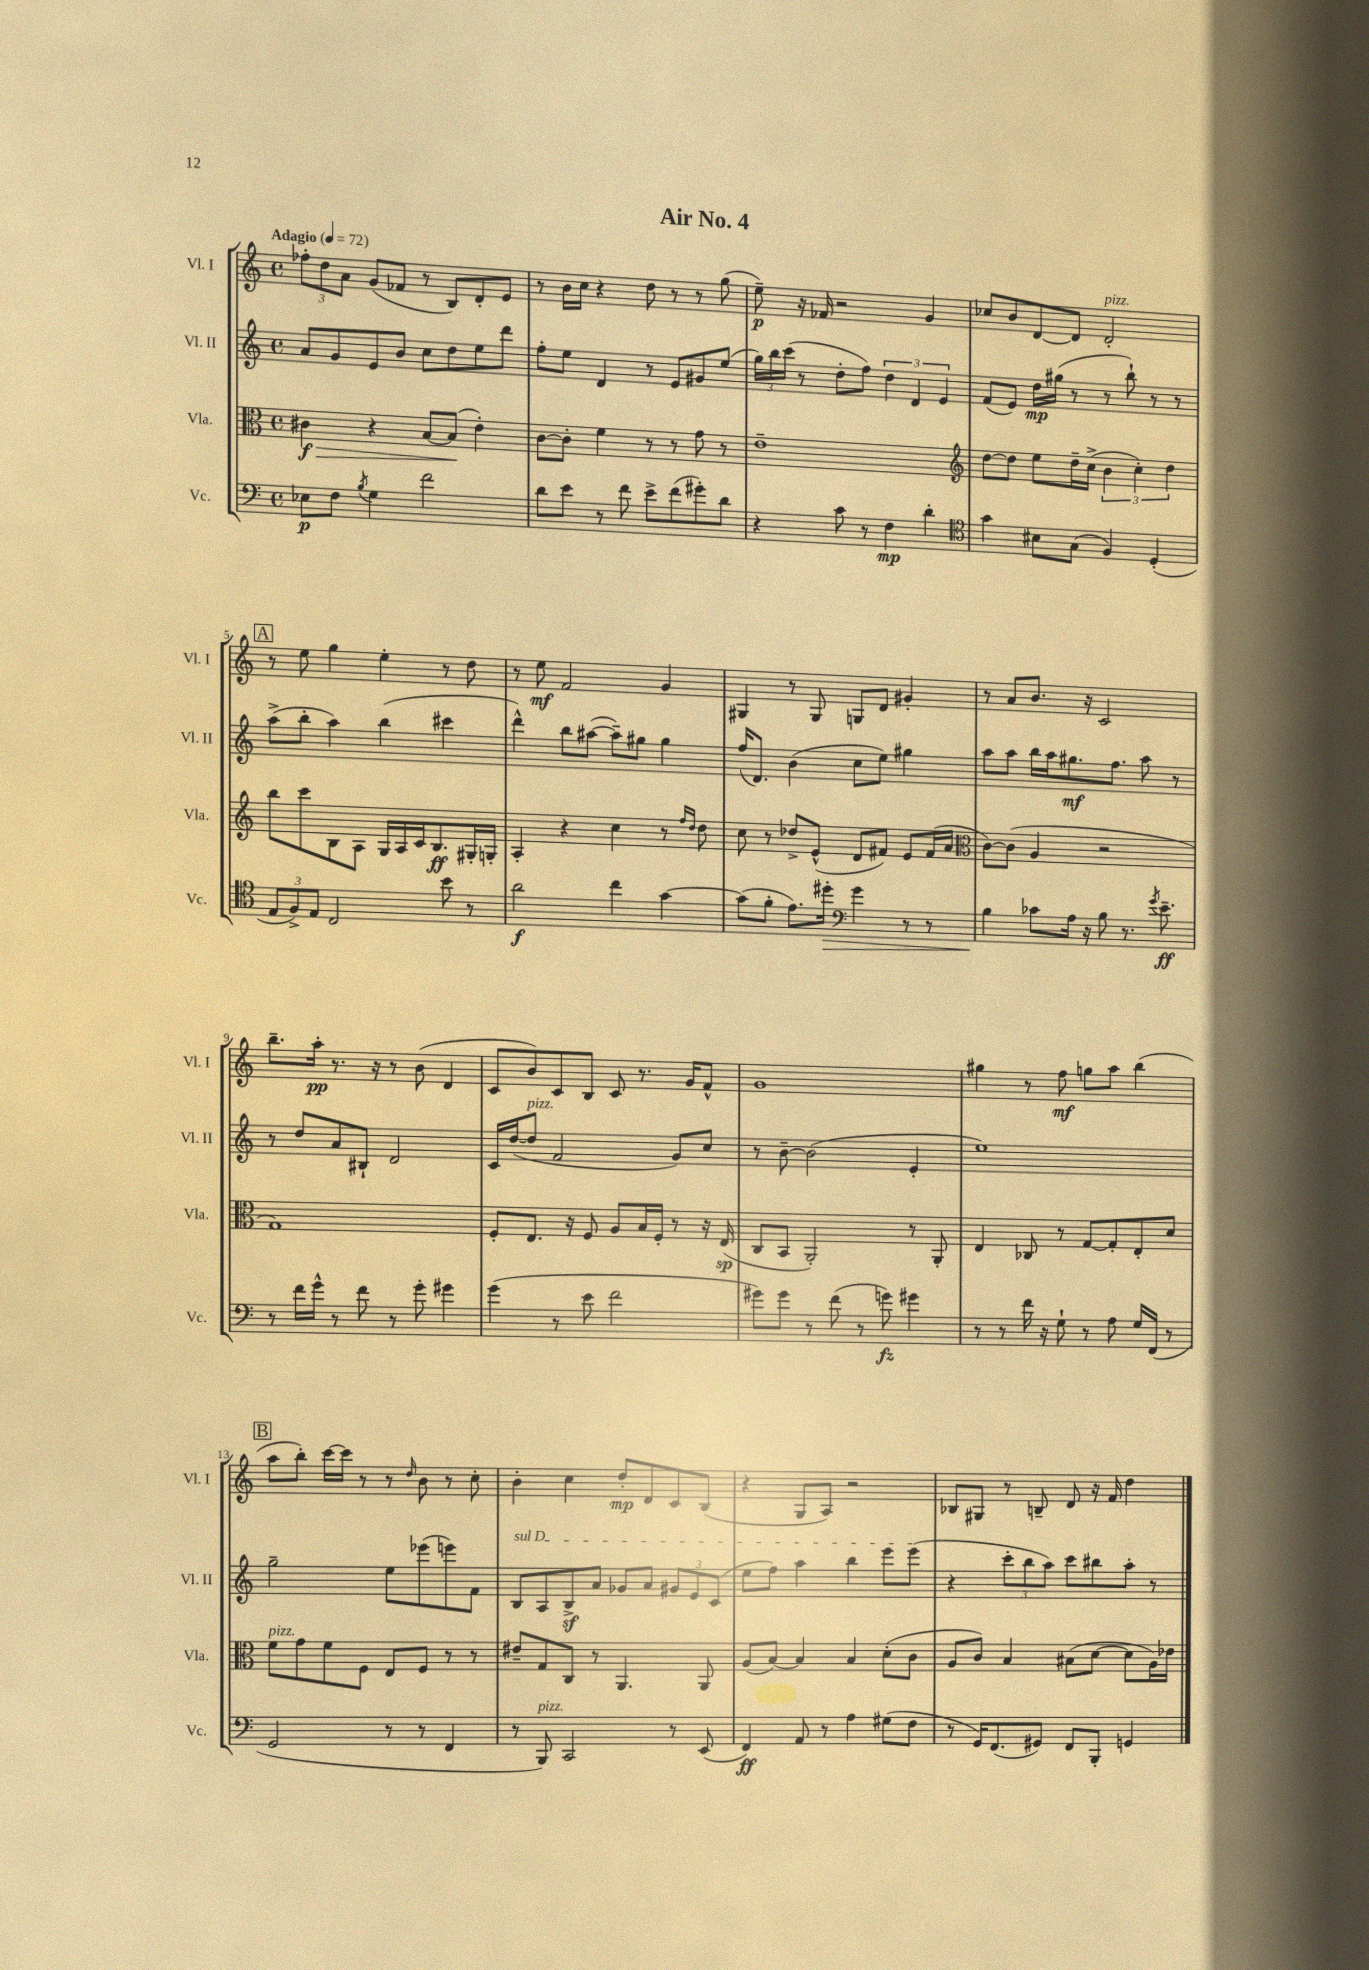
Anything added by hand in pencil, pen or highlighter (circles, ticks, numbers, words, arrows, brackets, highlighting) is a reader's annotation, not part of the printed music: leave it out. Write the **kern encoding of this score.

**kern	**dynam	**kern	**dynam	**kern	**dynam	**kern	**dynam
*part4	*part4	*part3	*part3	*part2	*part2	*part1	*part1
*staff4	*staff4	*staff3	*staff3	*staff2	*staff2	*staff1	*staff1
*I"Vc.	*	*I"Vla.	*	*I"Vl. II	*	*I"Vl. I	*
*I'Vc.	*	*I'Vla.	*	*I'Vl. II	*	*I'Vl. I	*
*clefF4	*	*clefC3	*	*clefG2	*	*clefG2	*
*k[]	*	*k[]	*	*k[]	*	*k[]	*
*M4/4	*	*M4/4	*	*M4/4	*	*M4/4	*
*met(c)	*	*met(c)	*	*met(c)	*	*met(c)	*
*MM72	*	*MM72	*	*MM72	*	*MM72	*
=1	=1	=1	=1	=1	=1	=1	=1
!	!	!	!	!	!	!LO:TX:a:B:t=Adagio	!
!	!	!	!LO:HP:b	!	!	!	!
8E-X\L	p	4c#X\	> f	8a/L	.	12ff-X'\L	.
.	.	.	.	.	.	12dd\	.
8F\J	.	.	.	8g/	.	.	.
.	.	.	.	.	.	12a\J	.
8qB/	.	.	.	.	.	.	.
4G\	.	4r	.	8e/	.	(8g/L	.
.	.	.	.	8b/J	.	8f-X/J	.
2f\	.	[8B/L	.	8cc\L	.	8r	.
.	.	(8B/J]	.	8dd\	.	8B/L)	.
.	.	4e'\)	]	8ee\	.	8d'/	.
.	.	.	.	8ddd\J	.	8e/J	.
=2	=2	=2	=2	=2	=2	=2	=2
8d\L	.	[8c\L	.	8ff'\L	.	8r	.
8e\J	.	8c'\J]	.	8ee\J	.	16b\LL	.
.	.	.	.	.	.	16cc\JJ	.
8r	.	4f\	.	4d/	.	4r	.
8f\	.	.	.	.	.	.	.
8e^\L	.	8r	.	8r	.	8dd\	.
(8f\	.	8r	.	8e/L	.	8r	.
8g#X'\)	.	8g\	.	8g#X/	.	8r	.
8d\J	.	8r	.	(8ee/J	.	(8gg\	.
=3	=3	=3	=3	=3	=3	=3	=3
4r	.	1e~	.	24gg\LL)	.	8ee~\)	p
.	.	.	.	24bb\	.	.	.
.	.	.	.	(24ccc\JJ	.	.	.
.	.	.	.	8r	.	16r	.
.	.	.	.	.	.	16f-X/	.
8c\	.	.	.	8dd'\L	.	2r	.
8r	.	.	.	8ff\J)	.	.	.
4F\	mp	.	.	6dd\	.	.	.
.	.	.	.	6d/	.	.	.
4d'\	.	.	.	.	.	4g/	.
.	.	.	.	6e/	.	.	.
=4	=4	=4	=4	=4	=4	=4	=4
*clefC4	*	*clefG2	*	*	*	*	*
4g\	.	[8dd\L	.	(8f/L	.	8cc-X/L	.
.	.	8dd\J]	.	8e/J)	.	8b/	.
8B#X\L	.	8ee\L	.	16dd\LL	mp	[8d/	.
.	.	.	.	(16gg#X\JJ	.	.	.
(8G\J	.	16dd~\L	.	8r	.	8d/J]	.
.	.	(16cc^\JJ	.	.	.	.	.
!	!	!	!	!	!	!LO:TX:a:i:t=pizz.	!
4F/)	.	6b\	.	8r	.	2d'/	.
.	.	.	.	8bb`\)	.	.	.
.	.	6cc'\)	.	.	.	.	.
(4D'/	.	.	.	8r	.	.	.
.	.	6dd\	.	.	.	.	.
.	.	.	.	8r	.	.	.
!!LO:LB:g=z
!!LO:REH:place=s1:t=A
=5	=5	=5	=5	=5	=5	=5	=5
12E/L	.	8bb\L	.	(8aa^\L	.	8r	.
12F^/)	.	.	.	.	.	.	.
.	.	8ccc\	.	8bb'\J	.	8ee\	.
12E/J	.	.	.	.	.	.	.
2C/	.	8B\	.	4aa\)	.	4gg\	.
.	.	8A\J	.	.	.	.	.
.	.	16G/LL	.	(4bb\	.	4ee'\	.
.	.	16A/	.	.	.	.	.
.	.	16c/J	.	.	.	.	.
.	.	8.B/	ff	.	.	.	.
8b\	.	.	.	4ccc#X\	.	8r	.
8r	.	16G#X'/L	.	.	.	8dd\	.
.	.	16Gn'/JJ	.	.	.	.	.
=6	=6	=6	=6	=6	=6	=6	=6
2a\	f	4A'/	.	4ddd^^\)	.	8r	.
.	.	.	.	.	.	8ee\	mf
.	.	4r	.	8bb\L	.	2f/	.
.	.	.	.	([8aa#X\J	.	.	.
4cc\	.	4cc\	.	8aa#~\L])	.	.	.
.	.	.	.	8gg#X\J	.	.	.
[4g\	.	8r	.	4gg#\	.	4g/	.
.	.	16qqff/LL	.	.	.	.	.
.	.	16qqdd/JJ	.	.	.	.	.
.	.	8dd\	.	.	.	.	.
=7	=7	=7	=7	=7	=7	=7	=7
(8g\L]	.	8cc\	.	(16ff/KL	.	4G#X/	.
.	.	.	.	8.d/J)	.	.	.
8f'\J	.	8r	.	.	.	.	.
8.e\L)	.	8dd-X^/L	.	(4b\	.	8r	.
.	.	(8e^^/J	.	.	.	8G#/	.
!	!LO:HP:b	!	!	!	!	!	!
16dd#X'\Jk	>	.	.	.	.	.	.
*clefF4	*	*	*	*	*	*	*
4g\	.	8d/L	.	8cc\L	.	8Gn/L	.
.	.	8f#X/J)	.	8ee\J)	.	8d/J	.
8r	.	8e/L	.	4gg#X\	.	4g#X'/	.
8r	.	(16f#/L	.	.	.	.	.
.	.	16a/JJ	.	.	.	.	.
=8	=8	=8	=8	=8	=8	=8	=8
*	*	*clefC3	*	*	*	*	*
4B\	.	[8c\L)	.	8aa\L	.	8r	.
.	.	(8c\J]	.	8aa\J	.	8a/L	.
8c-X\L	]	4A/	.	16bb\LL	.	8.b/J	.
.	.	.	.	16aa\J	.	.	.
16A\Jk	.	.	.	8.gg#X\	mf	.	.
16r	.	.	.	.	.	16r	.
8B\	.	2r	.	.	.	2c/	.
.	.	.	.	8.ff\J	.	.	.
8.r	.	.	.	.	.	.	.
.	.	.	.	8aa\	.	.	.
8qg/	.	.	.	.	.	.	.
8.e~\	ff	.	.	.	.	.	.
.	.	.	.	8r	.	.	.
!!LO:LB:g=z
=9	=9	=9	=9	=9	=9	=9	=9
8r	.	1G)	.	8r	.	8.bb~\L	.
16f\LL	.	.	.	8dd/L	.	.	.
16g^^\JJ	.	.	.	.	.	16aa'\Jk	pp
8r	.	.	.	8a/	.	8.r	.
8f\	.	.	.	8B#X`/J	.	.	.
.	.	.	.	.	.	16r	.
8r	.	.	.	2d/	.	8r	.
8g'\	.	.	.	.	.	(8b\	.
4g#X\	.	.	.	.	.	4d/	.
=10	=10	=10	=10	=10	=10	=10	=10
(4g\	.	8F'/L	.	16c/LL	.	8c/L	.
.	.	.	.	([16dd/J	.	.	.
!	!	!	!	!LO:TX:a:i:t=pizz.	!	!	!
.	.	8.E/J	.	8dd/J]	.	8b/)	.
8r	.	.	.	2f/	.	8c/	.
.	.	16r	.	.	.	.	.
8e\	.	8F/	.	.	.	8B/J	.
2f\	.	8A/L	.	.	.	8c/	.
.	.	16B/L	.	.	.	8.r	.
.	.	16F'/JJ	.	.	.	.	.
.	.	8r	.	8g/L)	.	.	.
.	.	.	.	.	.	16g/KL	.
.	.	16r	.	8cc/J	.	8f^^/J	.
.	.	(16E/	sp	.	.	.	.
=11	=11	=11	=11	=11	=11	=11	=11
8g#X\L)	.	8C/L	.	8r	.	1g	.
8g#\J	.	8BB/J	.	[8b~\	.	.	.
8r	.	2AA'/)	.	(2b\]	.	.	.
(8f\	.	.	.	.	.	.	.
8r	.	.	.	.	.	.	.
8gn\)	fz	.	.	.	.	.	.
4g#X\	.	8r	.	4e'/	.	.	.
.	.	8AA'/	.	.	.	.	.
=12	=12	=12	=12	=12	=12	=12	=12
8r	.	4E/	.	1ee)	.	4gg#X\	.
8r	.	.	.	.	.	.	.
16f\	.	8C-X/	.	.	.	8r	.
16r	.	.	.	.	.	.	.
8G`\	.	8r	.	.	.	8ff\	mf
8r	.	[8G/L	.	.	.	8ggn\L	.
8A\	.	8G'/]	.	.	.	8aa\J	.
16G/LL	.	8E'/	.	.	.	(4bb\	.
(16FF/JJ	.	.	.	.	.	.	.
8r	.	8d/J	.	.	.	.	.
!!LO:LB:g=z
!!LO:REH:place=s1:t=B
=13	=13	=13	=13	=13	=13	=13	=13
!	!	!LO:TX:a:i:t=pizz.	!	!	!	!	!
2GG/	.	8f\L	.	2gg~\	.	8aa\L	.
.	.	8g\	.	.	.	8bb'\J)	.
.	.	8f\	.	.	.	[16ccc\LL	.
.	.	.	.	.	.	16ccc\JJ]	.
.	.	8F\J	.	.	.	8r	.
8r	.	8E/L	.	8ee\L	.	8r	.
.	.	.	.	.	.	16qqdd/	.
8r	.	8F/J	.	(8eee-X\	.	8b\	.
4FF/	.	8r	.	8eeen\)	.	8r	.
.	.	8r	.	8f\J	.	8cc'\	.
=14	=14	=14	=14	=14	=14	=14	=14
!	!	!	!	!LO:TX:a:i:t=sul D	!	!	!
8r	.	8e#X~/L	.	8B/L	.	4b'\	.
!LO:TX:a:i:t=pizz.	!	!	!	!	!	!	!
8BBB/)	.	8G/	.	8A/	.	.	.
2CC/	.	8C/J	.	8Bz^/	.	4cc\	.
.	.	8r	.	8a/J	.	.	.
.	.	4.AA/	.	8g-X/L	.	8dd'/L	mp
.	.	.	.	8a/J	.	8d/	.
8r	.	.	.	12g#X/L	.	8c/	.
.	.	.	.	12e/	.	.	.
(8EE/	.	8AA/	.	.	.	(8B/J	.
.	.	.	.	(12c/J	.	.	.
=15	=15	=15	=15	=15	=15	=15	=15
4FF/)	ff	(8A/L	.	8ee\L	.	4r	.
.	.	[8B/J)	.	8ff\J)	.	.	.
8AA/	.	4B/]	.	4aa\	.	8G/L	.
8r	.	.	.	.	.	8A/J)	.
4A\	.	4B/	.	4bb\	.	2r	.
(8G#X\L	.	(8d'\L	.	8eee\L	.	.	.
8F\J	.	8c\J	.	(8eee\J	.	.	.
=16	=16	=16	=16	=16	=16	=16	=16
8r	.	8A/L	.	4r	.	8B-X/L	.
16GG/KL)	.	8c/J)	.	.	.	8G#X/J	.
(8.FF/	.	.	.	.	.	.	.
.	.	4B/	.	12ccc'\L	.	8r	.
.	.	.	.	12bb\	.	.	.
8GG#X/J)	.	.	.	.	.	8Bn~/	.
.	.	.	.	12aa\J)	.	.	.
8FF/L	.	(8B#X\L	.	8ccc\L	.	8d/	.
8BBB'/J	.	[8d\J	.	8bb#X\	.	16r	.
.	.	.	.	.	.	16f/	.
4GGn/	.	8d\L]	.	8aa'\J	.	4dd\	.
.	.	16A\L)	.	8r	.	.	.
.	.	16e-X\JJ	.	.	.	.	.
==	==	==	==	==	==	==	==
*-	*-	*-	*-	*-	*-	*-	*-
